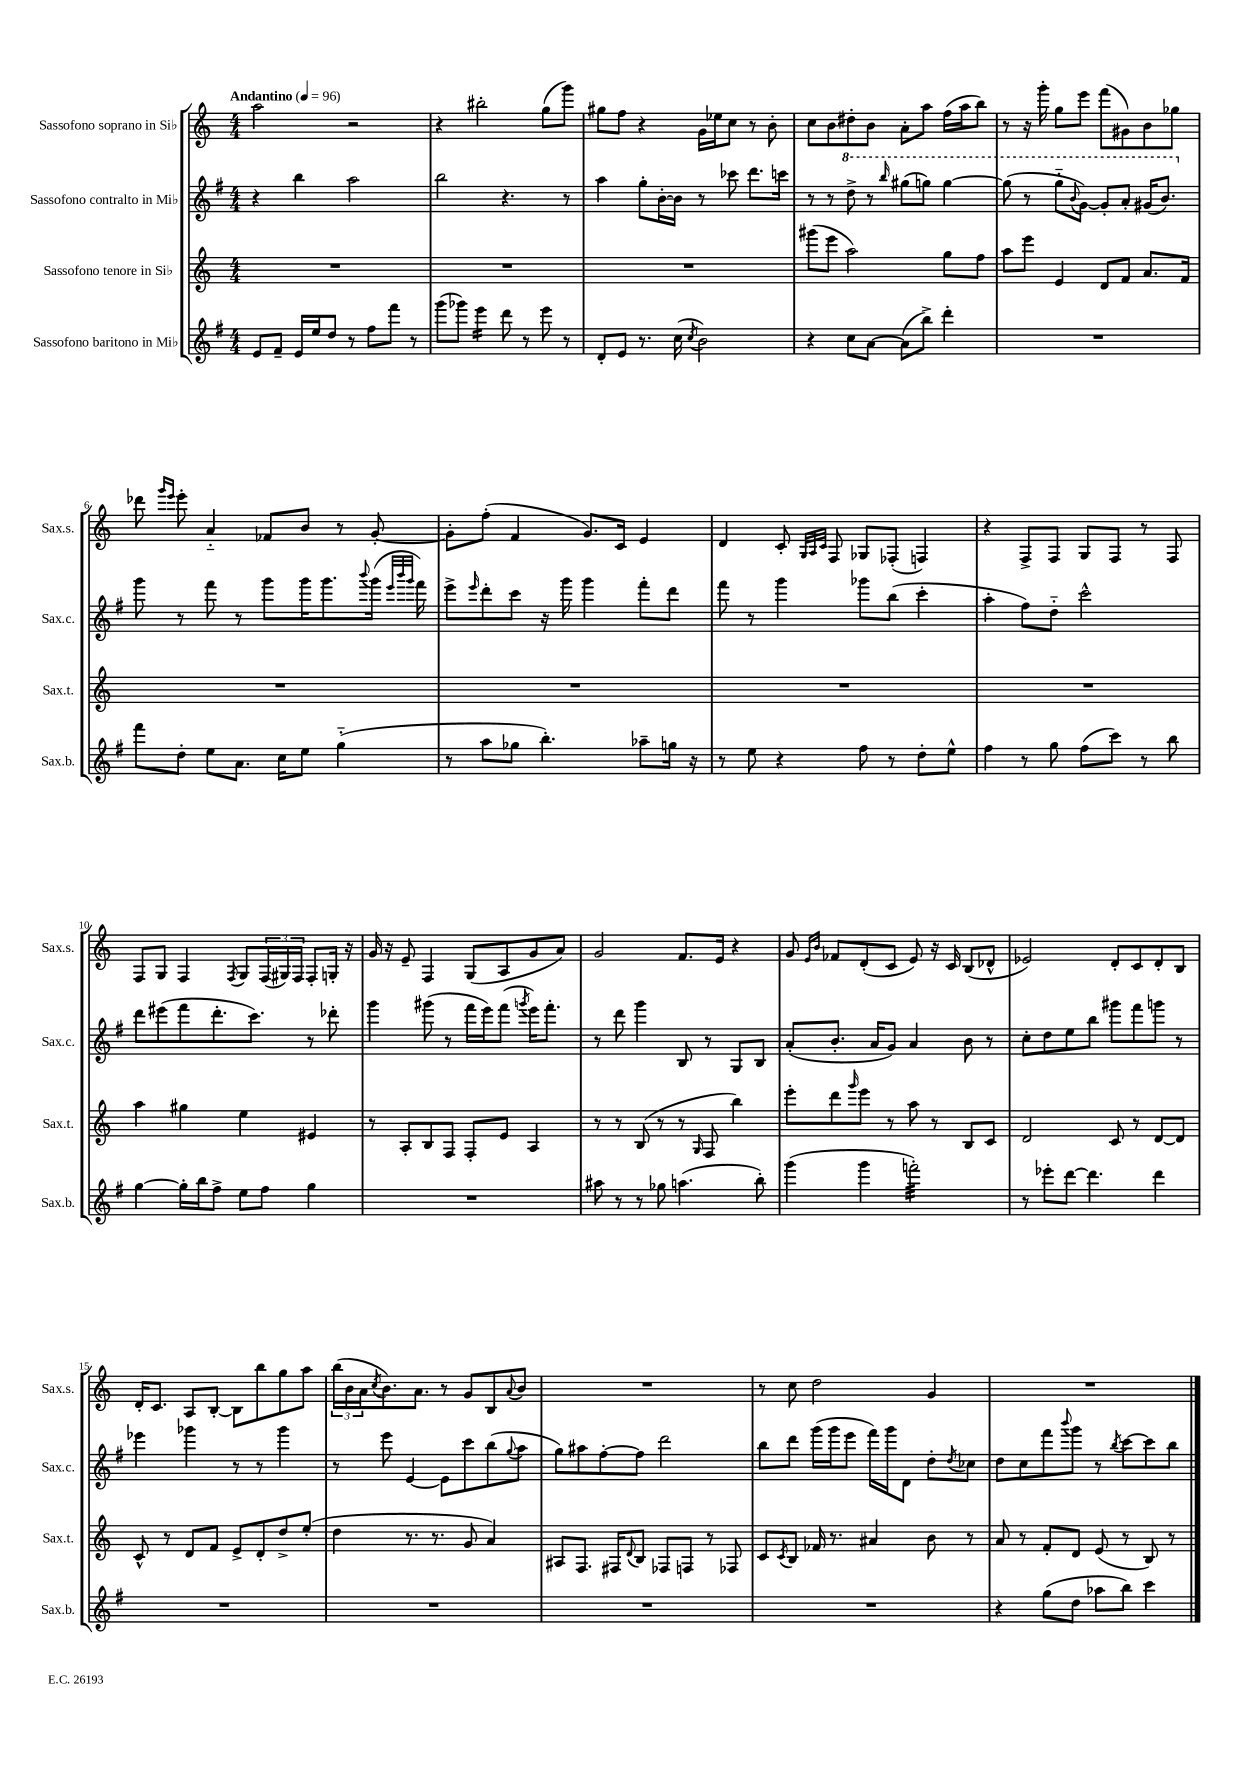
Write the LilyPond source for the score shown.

<<
\new StaffGroup <<
\new Staff = "s0" \with { instrumentName = "Sassofono soprano in Sib" shortInstrumentName = "Sax.s." } {
    \clef treble \key c \major \numericTimeSignature \time 4/4 \tempo "Andantino" 4 = 96
    a''2 r2 |
    r4 bis''2-. g''8( g'''8) |
    gis''8 f''8 r4 g'16 ees''16 c''8 r8 b'8-. |
    c''8 b'8 dis''8-. b'8 a'8-. a''8 f''16( a''16 b''8) |
    r8 r16 g'''16-. g''8 e'''8 f'''8( gis'8) b'8 ges''8 |
    des'''8 \grace { g'''16 e'''16 } e'''8-. a'4-_ fes'8 b'8 r8 g'8~-. |
    g'8-. f''8-.( f'4 g'8.) c'16 e'4 |
    d'4 c'8-. \grace { g32 a32 c'32 } f8 ges8 fes8-.( f4) |
    r4 f8-> f8 g8 f8 r8 f8 |
    f8 g8 f4 \acciaccatura { f8 } g8 \tuplet 3/2 { f16( gis16) f16 } f8-. g16-. r16 |
    g'16 r16 e'8-- f4 g8( a8 g'8 a'8) |
    g'2 f'8. e'16 r4 |
    g'8 \grace { e'16 b'16 } fes'8 d'8-.( c'8 e'8) r16 c'16 b8( des'8-^ |
    ees'2) d'8-. c'8 d'8-. b8 |
    d'16-. c'8. a8 b8~-. b8 b''8 g''8 a''8 |
    \tuplet 3/2 { b''16( b'16 a'16 } \acciaccatura { c''8 } b'8.) a'8. r8 g'8 b8 \appoggiatura { a'8 } b'8 |
    R1 |
    r8 c''8 d''2 g'4 |
    R1 \bar "|." |
}
\new Staff = "s1" \with { instrumentName = "Sassofono contralto in Mib" shortInstrumentName = "Sax.c." } {
    \clef treble \key g \major \numericTimeSignature \time 4/4
    r4 b''4 a''2 |
    b''2 r4. r8 |
    a''4 g''8-. b'16~-. b'16 r8 ces'''8 d'''8. c'''16 |
    r8 r8 \ottava #1 d'''8-> r8 \grace { b'''16 } gis'''8( g'''8) g'''4~ |
    g'''8( r8 g'''8-_ \appoggiatura { b''8 } g''8~) g''8-. a''8-. gis''16( b''8.) \ottava #0 |
    g'''8 r8 fis'''8 r8 g'''8 g'''16 g'''8. \appoggiatura { b'''8 } g'''16( \grace { e'''32 b'''32 g'''32 } fis'''16) |
    e'''8-> \grace { e'''16 } d'''8-. c'''8 r16 g'''16 g'''4 fis'''8-. d'''8 |
    fis'''8 r8 g'''4 ges'''8 b''8( c'''4-. |
    a''4-. fis''8) d''8-_ c'''2-^ |
    d'''8 eis'''8( fis'''8 d'''8.-. c'''8.) r8 des'''8-. |
    g'''4 gis'''8( r8 fis'''16 e'''16) fis'''8( \acciaccatura { g'''8 } e'''16) fis'''8.-. |
    r8 d'''8 g'''4 b8 r8 g8 b8 |
    a'8-.( b'8.-. a'16 g'8) a'4 b'8 r8 |
    c''8-. d''8 e''8 b''8 gis'''8 fis'''8 g'''8 r8 |
    ees'''4 ges'''4 r8 r8 ges'''4 |
    r8 e'''8 e'4~ e'8 c'''8 b''8( \appoggiatura { g''8 } a''8 |
    g''8) ais''8 fis''8~-. fis''8 d'''2 |
    b''8 d'''8 g'''16( g'''16 e'''8 fis'''16) g'''16 d'8 d''8-. \acciaccatura { d''8 } ces''8 |
    d''8 c''8 fis'''8 \appoggiatura { b'''8 } g'''8 r8 \acciaccatura { b''8 } c'''8~ c'''8 b''8 \bar "|." |
}
\new Staff = "s2" \with { instrumentName = "Sassofono tenore in Sib" shortInstrumentName = "Sax.t." } {
    \clef treble \key c \major \numericTimeSignature \time 4/4
    R1 |
    R1 |
    R1 |
    gis'''8( e'''8 a''2) g''8 f''8 |
    a''8 e'''8 e'4 d'8 f'8 a'8. f'16 |
    R1 |
    R1 |
    R1 |
    R1 |
    a''4 gis''4 e''4 eis'4 |
    r8 a8-. b8 f8 f8-. e'8 a4 |
    r8 r8 b8( r8 r8 \grace { g16 } f8 b''4) |
    e'''8-. d'''8 \grace { g'''16 } e'''8 r8 a''8 r8 b8 c'8 |
    d'2 c'8 r8 d'8~ d'8 |
    c'8-^ r8 d'8 f'8 e'8-> d'8-. d''8-> e''8-.( |
    d''4 r8. r8. g'8 a'4) |
    ais8 f8. fis16 \appoggiatura { d'8 } b8 fes8 f8 r8 fes8 |
    c'8 \acciaccatura { c'8 } b8 fes'16 r8. ais'4 b'8 r8 |
    a'8 r8 f'8-. d'8 e'8( r8 b8) r8 \bar "|." |
}
\new Staff = "s3" \with { instrumentName = "Sassofono baritono in Mib" shortInstrumentName = "Sax.b." } {
    \clef treble \key g \major \numericTimeSignature \time 4/4
    e'8 fis'8-- e'16 e''16 d''8 r8 fis''8 fis'''8 r8 |
    g'''8( ges'''8) e'''4:16 d'''8 r8 e'''8 r8 |
    d'8-. e'8 r8. c''16( \acciaccatura { c''8 } b'2) |
    r4 c''8 a'8~ a'8( b''8->) d'''4-. |
    R1 |
    fis'''8 d''8-. e''8 a'8. c''16 e''8 g''4-_( |
    r8 a''8 ges''8 b''4.-.) aes''8-- g''16 r16 |
    r8 e''8 r4 fis''8 r8 d''8-. e''8-^ |
    fis''4 r8 g''8 fis''8( c'''8) r8 b''8 |
    g''4~ g''16-. b''16 fis''8-> e''8 fis''8 g''4 |
    R1 |
    ais''8 r8 r8 ges''8 a''4.( b''8-.) |
    g'''4( g'''4 f'''2:32-.) |
    r8 ees'''8-. d'''8~ d'''4. d'''4 |
    R1 |
    R1 |
    R1 |
    R1 |
    r4 g''8( d''8 aes''8 b''8) c'''4 \bar "|." |
}
>>
>>
